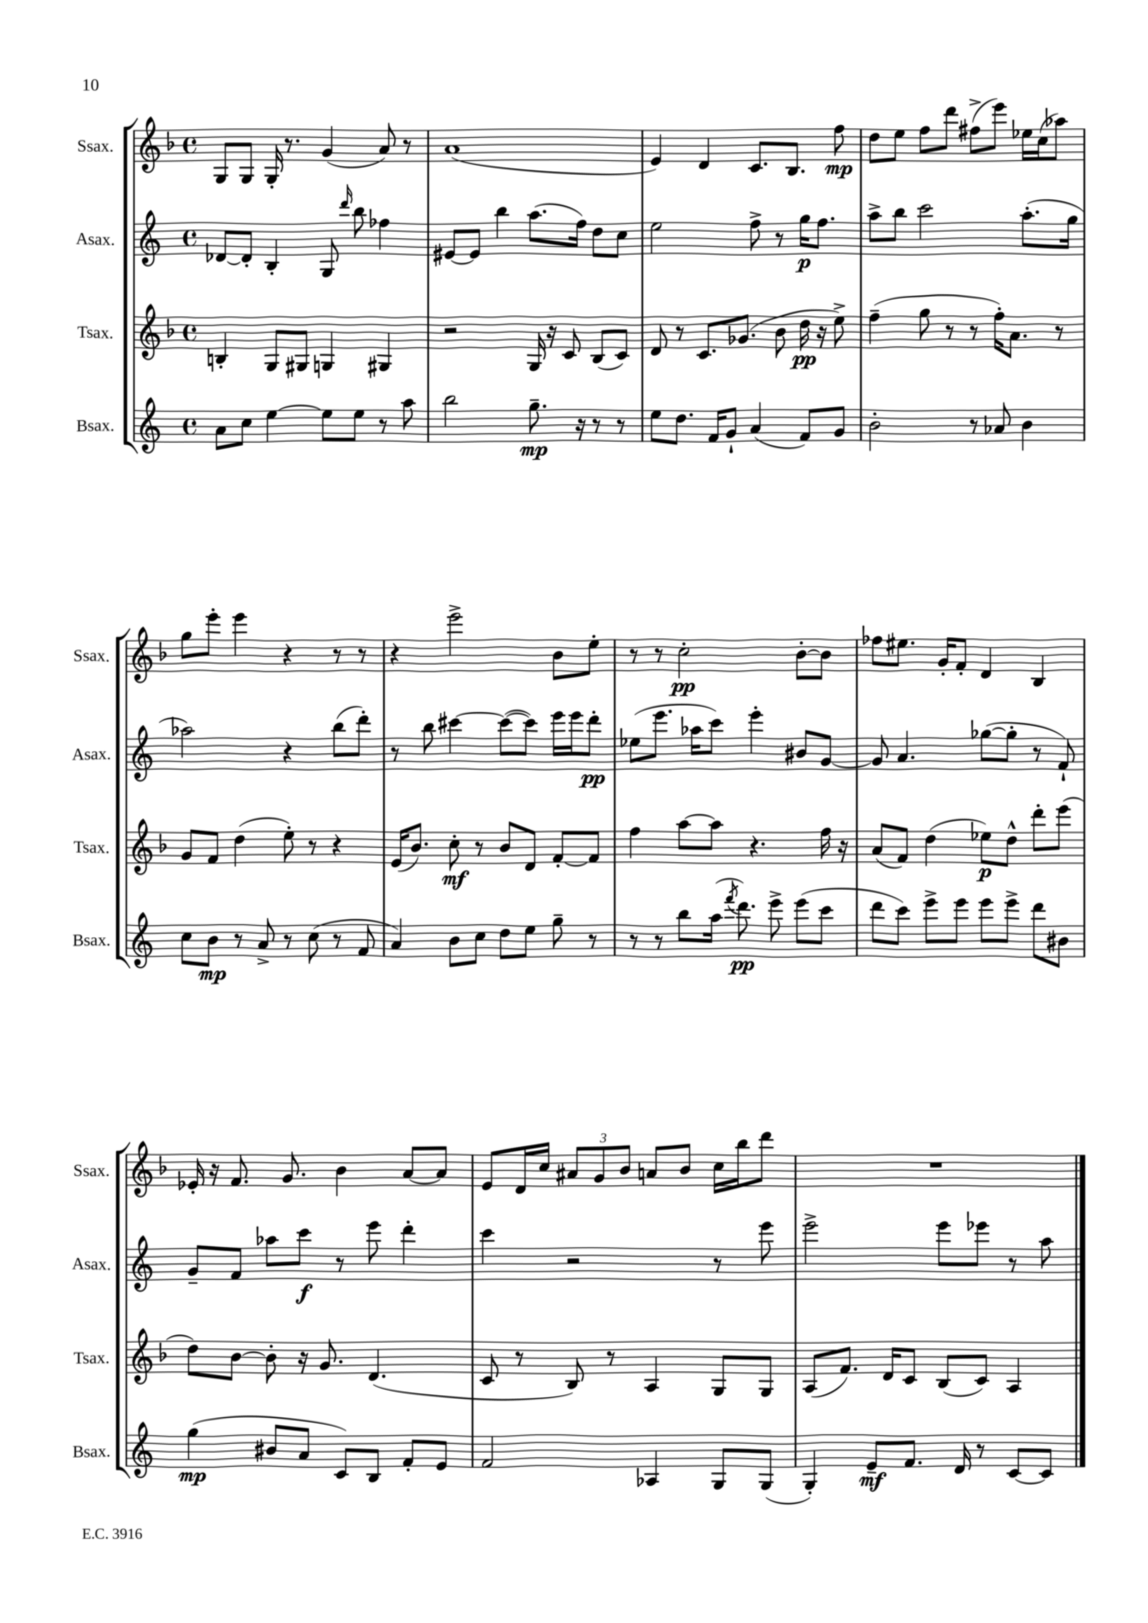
<<
\new StaffGroup <<
\new Staff = "s0" \with { instrumentName = "Ssax." shortInstrumentName = "Ssax." } {
    \clef treble \key f \major \defaultTimeSignature \time 4/4
    \autoBeamOff g8[ g8] g16-. r8. g'4( a'8) r8 |
    a'1( |
    e'4) d'4 c'8.[ bes8.] f''8\mp |
    d''8[ e''8] f''8[ d'''8] fis''8[->( e'''8]) ees''16[ c''16( aes''8]) |
    g''8[ e'''8]-. e'''4 r4 r8 r8 |
    r4 e'''2-> bes'8[ e''8]-. |
    r8 r8 c''2-.\pp bes'8[~-. bes'8] |
    fes''8[ eis''8.] g'16[-. f'8]-. d'4 bes4 |
    ees'16-. r16 f'8. g'8. bes'4 a'8[~ a'8] |
    e'8[ d'16 c''16] \tuplet 3/2 { ais'8[ g'8 bes'8] } a'8[ bes'8] c''16[ bes''16 d'''8] |
    R1 \bar "|." |
}
\new Staff = "s1" \with { instrumentName = "Asax." shortInstrumentName = "Asax." } {
    \clef treble \key c \major \defaultTimeSignature \time 4/4
    \autoBeamOff des'8[~ des'8]-. b4-. g8 \grace { d'''16 } b''8 fes''4 |
    eis'8[~ eis'8] b''4 a''8.[( f''16]) d''8[ c''8] |
    e''2 f''8-> r8 g''16[\p f''8.] |
    a''8[-> b''8] c'''2 a''8.[-.( g''16] |
    aes''2) r4 b''8[( d'''8]-.) |
    r8 b''8 cis'''4~ cis'''8[~( cis'''8]) e'''16[ e'''16 d'''8]-.\pp |
    ees''8[( e'''8.] aes''16[ c'''8]) e'''4-. bis'8[ g'8]~ |
    g'8 a'4. ges''8[~( ges''8]-. r8 f'8-!) |
    g'8[-- f'8] aes''8[ c'''8]\f r8 e'''8 d'''4-. |
    c'''4 r2 r8 e'''8 |
    e'''2-> e'''8[ ees'''8] r8 a''8 \bar "|." |
}
\new Staff = "s2" \with { instrumentName = "Tsax." shortInstrumentName = "Tsax." } {
    \clef treble \key f \major \defaultTimeSignature \time 4/4
    \autoBeamOff b4-. g8[ gis8] g4 gis4 |
    r2 g16 r16 c'8 bes8[( c'8]) |
    d'8 r8 c'8.[ ges'8.]( bes'8 d''16\pp r16 e''8->) |
    f''4--( g''8 r8 r8 f''16[-.) a'8.] r8 |
    g'8[ f'8] d''4( e''8-.) r8 r4 |
    e'16[( bes'8.]) c''8-.\mf r8 bes'8[ d'8] f'8[~-. f'8] |
    f''4 a''8[~ a''8] r4. f''16 r16 |
    a'8[( f'8]) d''4( ees''8[\p) d''8]-^ d'''8[-. e'''8]( |
    d''8[) bes'8]~ bes'8-. r16 g'8. d'4.( |
    c'8 r8 bes8) r8 a4 g8[ g8] |
    a8[( f'8.]) d'16[ c'8] bes8[( c'8]) a4 \bar "|." |
}
\new Staff = "s3" \with { instrumentName = "Bsax." shortInstrumentName = "Bsax." } {
    \clef treble \key c \major \defaultTimeSignature \time 4/4
    \autoBeamOff a'8[ c''8] e''4~ e''8[ e''8] r8 a''8 |
    b''2 g''8.--\mp r16 r8 r8 |
    e''8[ d''8.] f'16[ g'8]-! a'4( f'8[) g'8] |
    b'2-. r8 aes'8 b'4 |
    c''8[ b'8]\mp r8 a'8-> r8 c''8( r8 f'8 |
    a'4) b'8[ c''8] d''8[ e''8] g''8-- r8 |
    r8 r8 b''8[ a''16]( \acciaccatura { f'''8 } d'''8.\pp) e'''8-> e'''8[( c'''8] |
    d'''8[ c'''8]) e'''8[-> e'''8] e'''8[ e'''8]-> d'''8[ bis'8] |
    g''4\mp( bis'8[ a'8] c'8[) b8] f'8[-. e'8] |
    f'2 aes4 g8[ g8]( |
    g4-.) e'8[--\mf f'8.] d'16 r8 c'8[~ c'8] \bar "|." |
}
>>
>>
\layout { \context { \Score \remove "Bar_number_engraver" } }
